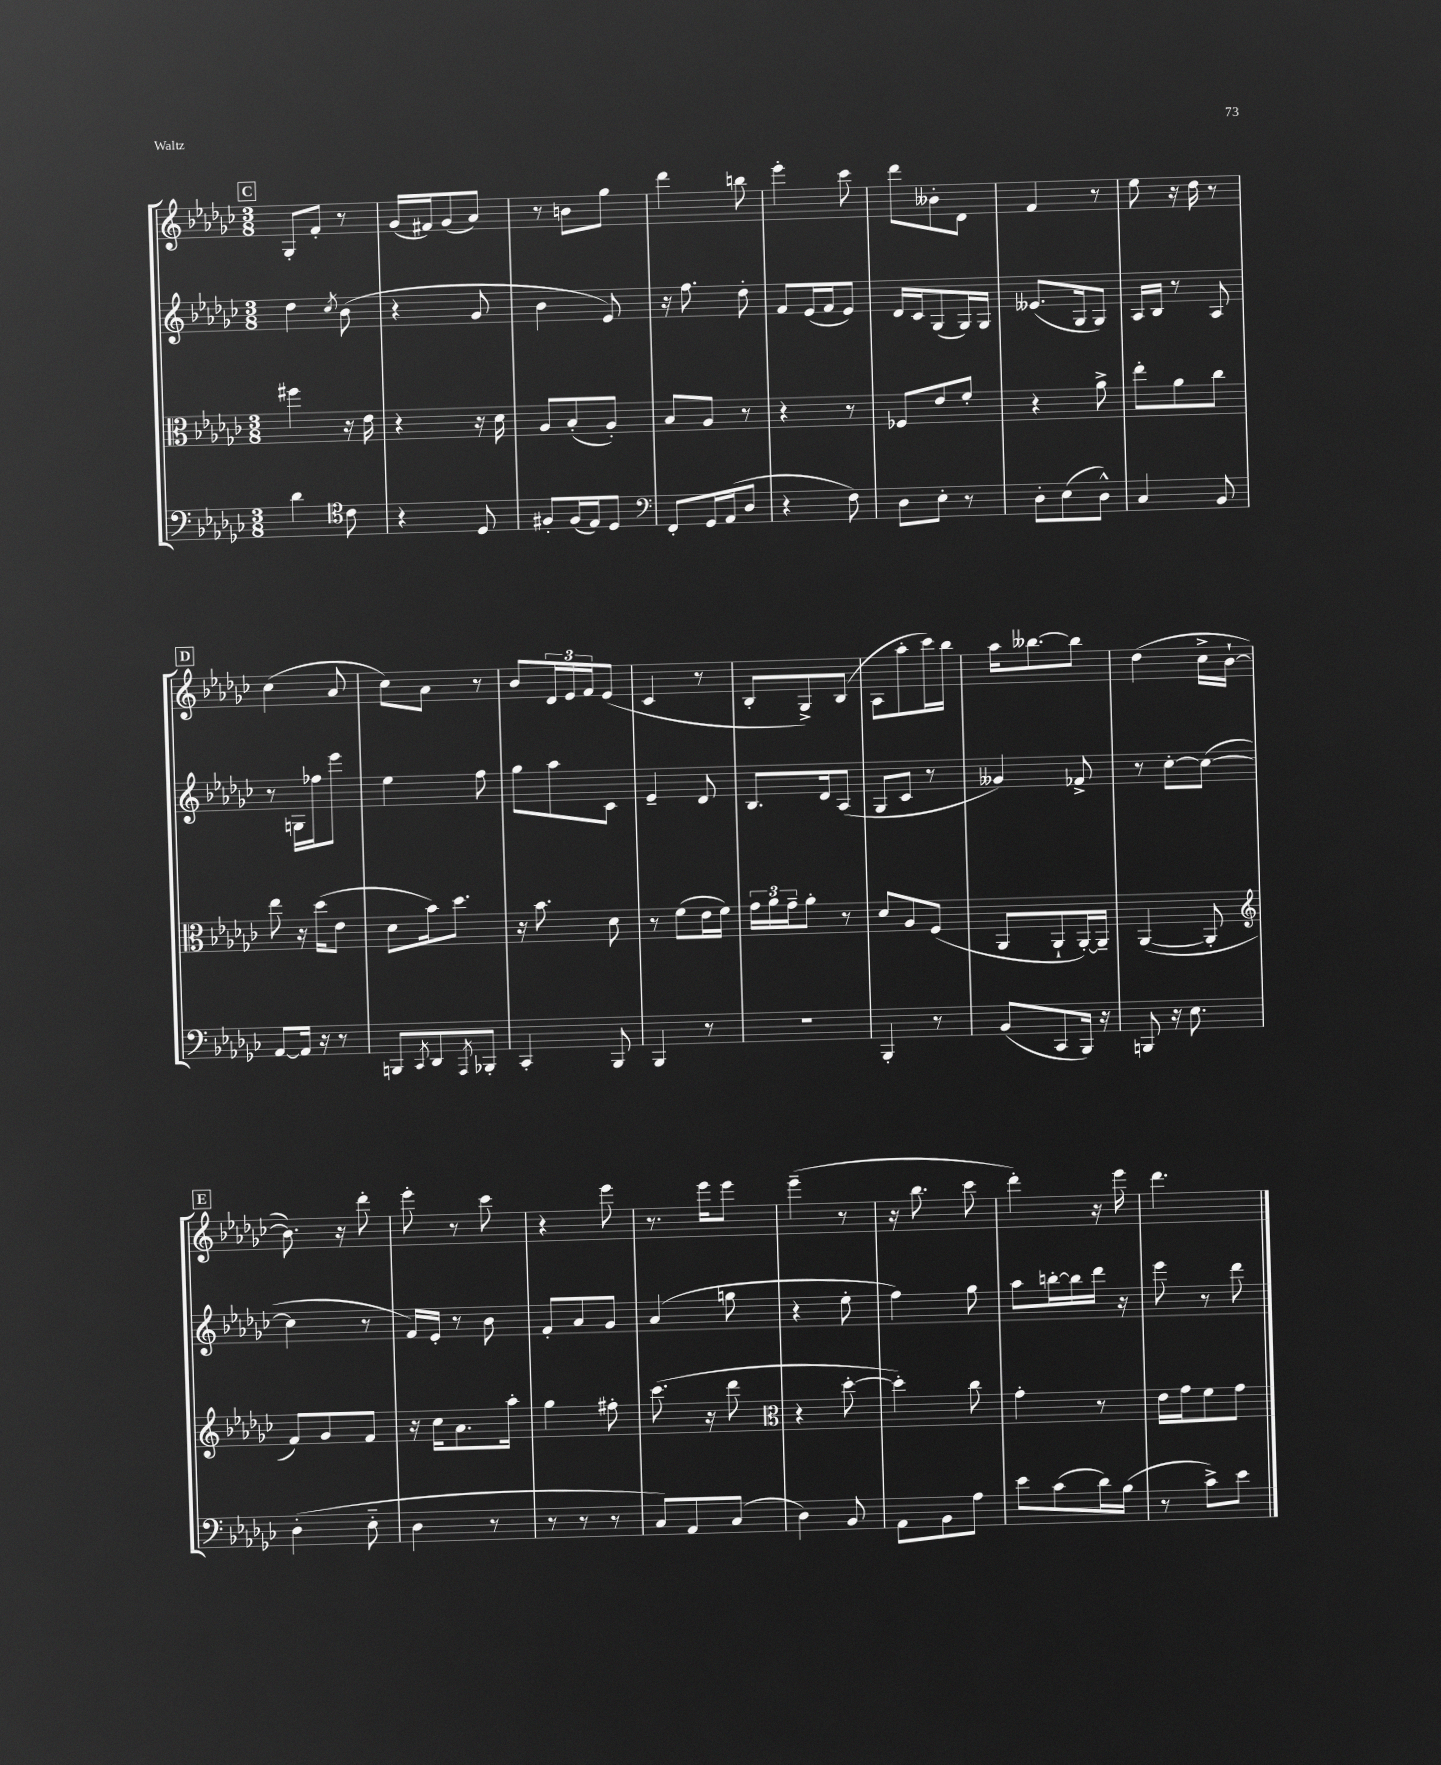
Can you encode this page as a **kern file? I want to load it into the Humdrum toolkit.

**kern	**kern	**kern	**kern
*staff4	*staff3	*staff2	*staff1
*clefF4	*clefC3	*clefG2	*clefG2
*k[b-e-a-d-g-c-]	*k[b-e-a-d-g-c-]	*k[b-e-a-d-g-c-]	*k[b-e-a-d-g-c-]
*M3/8	*M3/8	*M3/8	*M3/8
4d-	4ff#	4dd-	8G-'
.	.	.	8f'
*clefC4	*	*	*
.	.	8qcc-	.
8c-	16r	(8b-	8r
.	16e-	.	.
=	=	=	=
4r	4r	4r	(16g-
.	.	.	16f#)
.	.	.	(8g-
8D-	16r	8g-	8a-)
.	16d-	.	.
=	=	=	=
8F#'	8A-	4b-	8r
(16F#	(8B-'	.	8b
16E-)	.	.	.
8D-	8A-')	8e-)	8gg-
=	=	=	=
*clefF4	*	*	*
8FF'	8B-	16r	4ddd-
.	.	8.ff	.
16GG-	8A-	.	.
(16AA-	.	.	.
8D-	8r	8dd-'	8bb
=	=	=	=
4r	4r	8f	4eee-'
.	.	(16e-	.
.	.	16f	.
8F)	8r	8e-)	8ccc-
=	=	=	=
8D-	8F-	16d-	8ddd-
.	.	16c-	.
8E-'	8e-	(8G-	8b--'
8r	8f'	16G-)	8d-
.	.	16G-	.
=	=	=	=
8D-'	4r	(8.e--	4f
(8E-	.	.	.
.	.	16G-	.
8D-^^)	8a-^	8G-)	8r
=	=	=	=
4C-	8ee-'	16A-	8ee-
.	.	16B-	.
.	8a-	8r	16r
.	.	.	16dd-
8BB-	8cc-	8A-	8r
=	=	=	=
[8AA-	8ee-	8r	(4cc-
16AA-]	16r	16G	.
16r	(16dd-	16ff-	.
8r	8e-	8eee-	8a-
=	=	=	=
8BBB	8d-	4ee-	8cc-)
8qCC-	.	.	.
8DD-	16b-)	.	8a-
.	8.dd-	.	.
8qAAA-	.	.	.
8BBB-'	.	8ff	8r
=	=	=	=
4CC-'	16r	8gg-	8b-
.	8.b-	.	.
.	.	8aa-	24d-
.	.	.	24e-
.	.	.	24f
8BBB-	8d-	8c-	(8e-
=	=	=	=
4BBB-	8r	4e-~	4c-
.	(8f	.	.
8r	16e-	8d-	8r
.	16f)	.	.
=	=	=	=
4.r	24g-	8.B-	8B-'
.	24a-	.	.
.	24g-~	.	.
.	8a-'	.	8G-^)
.	.	16d-	.
.	8r	(8A-	(8B-
=	=	=	=
4BBB-'	8d-	8G-	8A-
.	8A-	8c-	8aa-'
8r	(8F	8r	16ccc-)
.	.	.	16bb-
=	=	=	=
(8BB-	8AA-	4g--)	16aa-
.	.	.	[8.bb--
8CC-	8AA-`	.	.
16BBB-)	[16AA-')	8f-^	8bb--]
16r	16AA-~]	.	.
=	=	=	=
8BBB	([4AA-	8r	(4dd-
16r	.	[8cc-'	.
8.E-	.	.	.
.	8AA-']	(8cc-_	16cc-^
.	.	.	[16b-`
=	=	=	=
*	*clefG2	*	*
(4D-'	8f)	4cc-]	8.b-])
.	8g-	.	.
.	.	.	16r
8E-'~	8f	8r	8ddd-'
=	=	=	=
4D-	16r	16f)	8eee-'
.	16cc-	16e-'	.
.	8.a-	8r	8r
8r	.	8b-	8ccc-
.	16aa-'	.	.
=	=	=	=
8r	4gg-	8f'	4r
8r	.	8a-	.
8r	8ff#'	8g-	8eee-
=	=	=	=
8C-)	(8.ccc-	(4a-	8.r
8AA-	.	.	.
.	16r	.	16eee-
(8C-	8ddd-	8gg	8eee-
=	=	=	=
*	*clefC3	*	*
4D-)	4r	4r	(4eee-~
8BB-	[8dd-'	8ee-'	8r
=	=	=	=
8AA-	4dd-'])	4ff)	16r
.	.	.	8.bb-
8BB-	.	.	.
8A-	8cc-	8gg-	8ccc-
=	=	=	=
8e-	4g-'	8aa-	4ddd-')
(8c-	.	[16bb'	.
.	.	16bb]	.
16d-)	8r	16ddd-	16r
(16B-	.	16r	16eee-
=	=	=	=
8r	16e-	8eee-	4.ddd-
.	16g-	.	.
8c-^)	8f	8r	.
8e-	8g-	8ddd-	.
==	==	==	==
*-	*-	*-	*-
